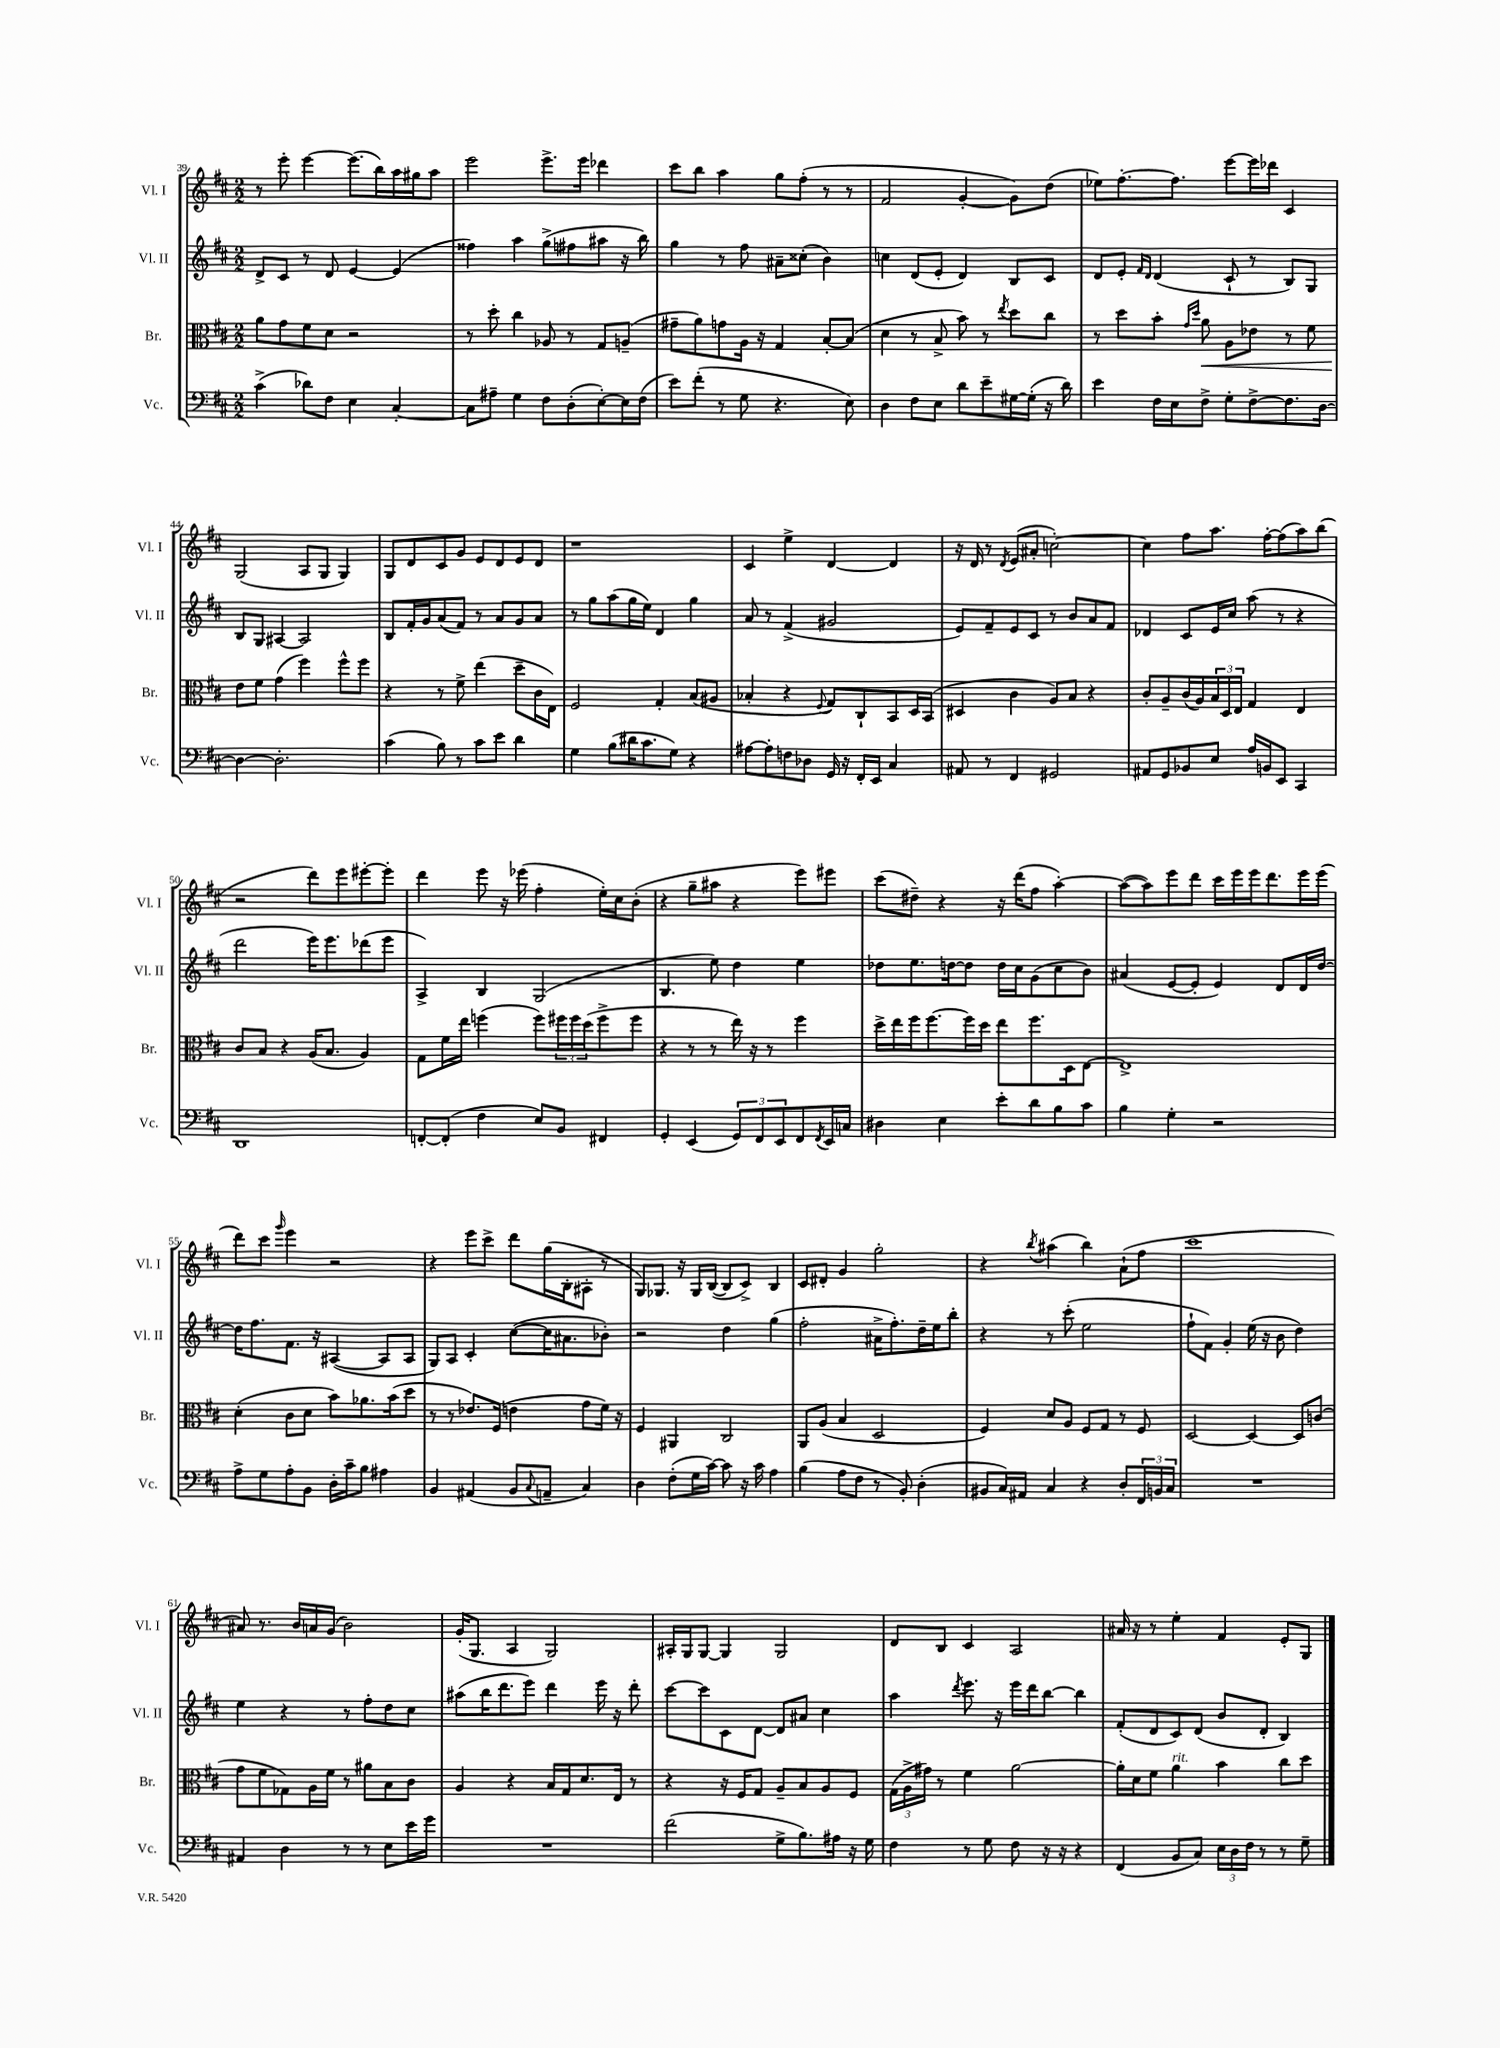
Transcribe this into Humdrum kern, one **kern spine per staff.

**kern	**kern	**kern	**kern
*staff4	*staff3	*staff2	*staff1
*clefF4	*clefC3	*clefG2	*clefG2
*k[f#c#]	*k[f#c#]	*k[f#c#]	*k[f#c#]
*M2/2	*M2/2	*M2/2	*M2/2
(4c#^\	8a\L	8d^/L	8r
.	8g\	8c#/J	8eee'\
8d-\L)	8f#\	8r	[4eee\
8F#\J	8d\J	8d/	.
4E\	2r	[4e/	(8.eee\]L
.	.	.	16bb\L)
[4C#'/	.	(4e/]	16aa\
.	.	.	16gg#\J
.	.	.	8aa\J
=	=	=	=
8C#\]L	8r	4ff##\)	2eee\
8A#~\J	8dd'\	.	.
4G\	4cc#\	4aa\	.
8F#\L	8A-/	(8gg^\L	8.eee^\L
(8D'\	8r	8ff#\	.
.	.	.	16eee\Jk
[8E'\)	8G/L	8aa#\J	4ddd-\
16E\]L	(8A~/J	16r	.
(16F#\JJ	.	16bb\)	.
=	=	=	=
8e\L)	8g#~\L	4gg\	8ccc#\L
(8f#'\J	8a\)	.	8bb\J
8r	8g\	8r	4aa\
8G\	16A\Jk	8ff#\	.
.	16r	.	.
4.r	4G/	8a#~\L	8gg\L
.	.	(8cc##'\J	(8ff#'\J
.	[8B'/L	4b\)	8r
8E\)	(8B/]J	.	8r
=	=	=	=
4D\	4d\	4cc\	2f#/
8F#\L	8r	(8d/L	.
8E\J	8B^/	8e'/J	.
8d\L	8b\)	4d/)	[4g'/
8e~\	8r	.	.
.	8qee/	.	.
[16G#\L	8dd\L	8B/L	8g\]L)
(16G#'\]JJ	.	.	.
16r	8cc#\J	8c#/J	(8dd\J
16d\)	.	.	.
=	=	=	=
4e\	8r	8d/L	8ee-\L)
.	8dd\L	8e'/J	[8.ff#'\
.	.	16qqf#/LL	.
.	.	16qqd/JJ	.
16F#\LL	8b'\J	(4d/	.
16E\J	.	.	8.ff#\]J
.	16qqg/LL	.	.
.	16qqdd/JJ	.	.
8F#^\J	8a\	.	.
8G'\L	8A\L	8c#`/	[8eee\L
[8F#^\	8e-\J	8r	16eee\]L
.	.	.	16ddd-\JJ
8.F#\]	8r	8B/L)	4c#/
.	8f#\	8G/J	.
[16D\Jk	.	.	.
=	=	=	=
4D\_	8e\L	8B/L	(2G/
.	8f#\J	8G/J	.
2.D'\]	(4g\	[4A#/	.
.	4ff#\)	2A#/]	8A/L
.	.	.	8G/J
.	8ff#^^\L	.	4G/)
.	8ff#\J	.	.
=	=	=	=
(4c#\	4r	8B/L	8G/L
.	.	16f#'/L	8d/
.	.	16g/J	.
8B\)	8r	(8a/	8c#/
8r	8f#^\	8f#/J)	8g/J
8c#\L	(4ee\	8r	8e/L
8e\J	.	8a/L	8d/
4d\	8dd~\L	8g/	8e/
.	16c#\L	8a/J	8d/J
.	16E\JJ)	.	.
=	=	=	=
4G\	2F#/	8r	1r
.	.	8gg\L	.
(8B\L	.	(8aa\	.
16d#\K	.	16gg\L	.
8.c#\	.	16ee\JJ)	.
.	4G'/	4d/	.
8G\J)	.	.	.
4r	(8B/L	4gg\	.
.	8A#/J	.	.
=	=	=	=
[8A#\L	4B-'/	8a/	4c#/
8A#'\]	.	8r	.
8F\	4r	(4f#^/	4ee^\
8D-\J	.	.	.
.	8qqF#/	.	.
16GG/	8G/L)	2g#/	[4d/
16r	.	.	.
16FF#'/LL	8C#`/	.	.
16EE/JJ	.	.	.
4C#/	8BB/	.	4d/]
.	16D/L	.	.
.	(16BB/JJ	.	.
=	=	=	=
8AA#/	4D#/	8e/L)	16r
.	.	.	16d/
8r	.	8f#~/	8r
.	.	.	8qd/
4FF#/	4c#\	8e/	(8e/L
.	.	8c#/J	8a#'/J
2GG#/	8A/L)	8r	[2cc'\)
.	8B/J	8b/L	.
.	4r	8a/	.
.	.	8f#/J	.
=	=	=	=
8AA#/L	8c#'/L	4d-/	4cc\]
8GG/	8A~/	.	.
8BB-/	(16c#/L	8c#/L	8ff#\L
.	16A/)	.	.
8E/J	24B/	16e/L	8.aa\J
.	24D/	.	.
.	.	16cc#/JJ	.
.	24E/JJ	.	.
16A/LL	4G/	(8aa\	.
16BB/J	.	.	[16ff#'\LK
8EE/J	.	8r	(8ff#\]
4CC#/	4E/	4r	8aa\)
.	.	.	(8bb\J
=	=	=	=
1DD	8c#/L	2ddd\	2r
.	8B/J	.	.
.	4r	.	.
.	(16A/LK	16eee\LK)	8ddd\L)
.	8.B/J	8.eee\	.
.	.	.	8eee\
.	4A/)	(8ddd-\	[8eee#'\
.	.	8eee\J	8eee#'\]J
=	=	=	=
[8FF'/L	8G\L	4A^/)	4ddd\
(8FF'/]J	16f#\L	.	.
.	16ee\JJ	.	.
4F#\	(4ff\	4B/	8eee\
.	.	.	16r
.	.	.	(16eee-\
8E/L)	8ff\L)	(2G/	4ff#'\
8BB/J	24ff#\L	.	.
.	24ff#\	.	.
.	(24dd\J	.	.
4FF#/	8ff#^\	.	16ee'\LL)
.	.	.	16cc#\J
.	8ff#\J	.	(8b'\J
=	=	=	=
4GG'/	4r	4.B/	4r
(4EE/	8r	.	8gg~\L
.	8r	8ee\)	8aa#\J
12GG/L)	16ee\)	4dd\	4r
.	16r	.	.
12FF#/	.	.	.
.	8r	.	.
12EE/	.	.	.
8FF#/	4ff#\	4ee\	8eee\L)
8qFF#/	.	.	.
16EE/L	.	.	8eee#\J
16C/JJ	.	.	.
=	=	=	=
4D#\	16dd^\LL	8dd-\L	(8ccc#\L
.	16ee\	.	.
.	16ff#\J	8.ee\	8dd#~\J)
.	[8.ff#\	.	.
4E\	.	.	4r
.	.	[16dd\k	.
.	16ff#\]L	8dd\]J	.
.	16dd\JJ	.	.
8e'\L	8ee\L	16dd\LL	16r
.	.	16cc#\J	(16ddd\LK
8d\	8.ff#\	(8g\	8ff#\J
8B\	.	8cc#\	[4aa'\)
.	16D\k	.	.
8c#\J	[8E\J	8b\J)	.
=	=	=	=
4B\	1E^]	(4a#/	(8aa\_L
.	.	.	8aa\])
4G'\	.	[8e/L	8eee\
.	.	8e'/]J	8ddd\J
2r	.	4e/)	16ccc#\LL
.	.	.	16eee\
.	.	.	16eee\J
.	.	.	8.ddd\
.	.	8d/L	.
.	.	16d/L	16eee\L
.	.	[16dd/JJ	(16eee\JJ
=	=	=	=
8A^\L	(4d'\	16dd\]LK	8ddd\L)
.	.	8.ff#\	.
8G\	.	.	8ccc#\J
.	.	.	16qqggg/
8A'\	8c#\L	8.f#\J	4eee\
8BB\J	8d\J	.	.
.	.	16r	.
16D'\LL	8b\L)	([4A#/	2r
16c#~\J	.	.	.
8B\J	8.a-\	.	.
4A#\	.	8A#/]L	.
.	(16b\k	.	.
.	8dd\J	8A#/J	.
=	=	=	=
4BB/	8r	8G/L)	4r
.	8r	8A/J	.
(4AA#/	8.e-/L)	4c#'/	8eee\L
.	.	.	8ccc#^\J
.	(16F#/Jk	.	.
8BB/L	4e\	([8cc#\L	8ddd\L
8qqC#/	.	.	.
8AA~/J	.	16cc#\]K	(16gg\L
.	.	8.a#\	16B'\J
4C#/)	8g\L	.	8A#'\J
.	16f#\Jk)	8b-'\J)	8r
.	16r	.	.
=	=	=	=
4D\	4F#/	2r	8G/L)
.	.	.	8.G-/J
(8F#'\L	4AA#/	.	.
.	.	.	16r
16G\L	.	.	16G-/LL
[16c#\JJ)	.	.	([16B/JJ
8c#\]	2C#/	4dd\	8B/]L
16r	.	.	8c#^/J)
16c#\	.	.	.
4A\	.	(4gg\	4B/
=	=	=	=
(4B\	8AA/L	2ff#'\	8c#/L
.	(8A/J	.	8d#'/J
8A\L	4B/	.	4g/
8F#\J	.	.	.
8r	2D/	16a#^\LK	2gg'\
.	.	8.ff#'\)	.
8BB'/)	.	.	.
(4D'\	.	16dd~\L	.
.	.	16ee\J	.
.	.	8bb'\J	.
=	=	=	=
8BB#/L	4F#/)	4r	4r
16C#/L)	.	.	.
16AA#/JJ	.	.	.
.	.	.	8qbb/
4C#/	8d/L	8r	(4aa#\
.	8A/J	(8ccc#'\	.
4r	8F#/L	2ee\	4bb\)
.	8G/J	.	.
8D'/L	8r	.	(8a`\L
24FF#/L	8F#/	.	8ff#\J
24BB/	.	.	.
24C#/JJ	.	.	.
=	=	=	=
1r	[2D/	8ff#`\L	1ccc#
.	.	8f#\J)	.
.	.	4g'/	.
.	4D/_	(16ee\	.
.	.	16r	.
.	.	8b\	.
.	8D/]L	4dd\)	.
.	(8c/J	.	.
=	=	=	=
4AA#/	8g\L	4ee\	8a#/)
.	8f#\	.	8.r
4D\	8G-\)	4r	.
.	.	.	16b/LL
.	16A\L	.	16a/
.	16f#\JJ	.	(16g/JJ
8r	8r	8r	2b\)
8r	8a#\L	8ff#'\L	.
8E\L	8B\	8dd\	.
16e\L	8c#\J	8cc#\J	.
16g\JJ	.	.	.
=	=	=	=
1r	4A/	(8aa#\L	(16g'/LK
.	.	.	8.G/J
.	.	16bb\K	.
.	.	8.ddd\	.
.	4r	.	4A/
.	.	8eee\J)	.
.	16B/LL	4ddd\	2G/)
.	16G/J	.	.
.	8.d/	.	.
.	.	16eee\	.
.	16E/Jk	16r	.
.	8r	8ddd'\	.
=	=	=	=
(2f#\	4r	[8ccc#\L	16A#'/LL
.	.	.	16G/J
.	.	8ccc#\]	[8G/J
.	16r	8c#\	4G/]
.	16F#/LK	.	.
.	8G/J	[8d\J	.
8G^\L	8A~/L	8d/]L	2G/
8.B\)	8B/	8a#/J	.
.	8A/	4cc#\	.
16A#\Jk	.	.	.
16r	8F#/J	.	.
16G\	.	.	.
=	=	=	=
4F#\	(24G\LL	4aa\	8d/L
.	24A^\	.	.
.	24g#\JJ)	.	.
.	8r	.	8B/J
.	.	8qddd/	.
8r	4f#\	8.eee\	4c#/
8G\	.	.	.
.	.	16r	.
8F#\	[2a\	16eee\LL	2A/
.	.	16ddd\J	.
16r	.	[8bb\J	.
16r	.	.	.
4r	.	4bb\]	.
=	=	=	=
(4FF#/	16a'\]LL	(8f#'/L	16a#/
.	16d\J	.	16r
.	8f#\J	8d/	8r
8BB/L	4a\	8c#/)	4ee'\
8C#/J)	.	(8d/J	.
24E\LL	4b\	8b/L	4f#/
24D\	.	.	.
24F#\JJ	.	.	.
8r	.	8d'/J	.
8r	8cc#\L	4B/)	8e'/L
8G~\	8dd\J	.	8G/J
==	==	==	==
*-	*-	*-	*-
